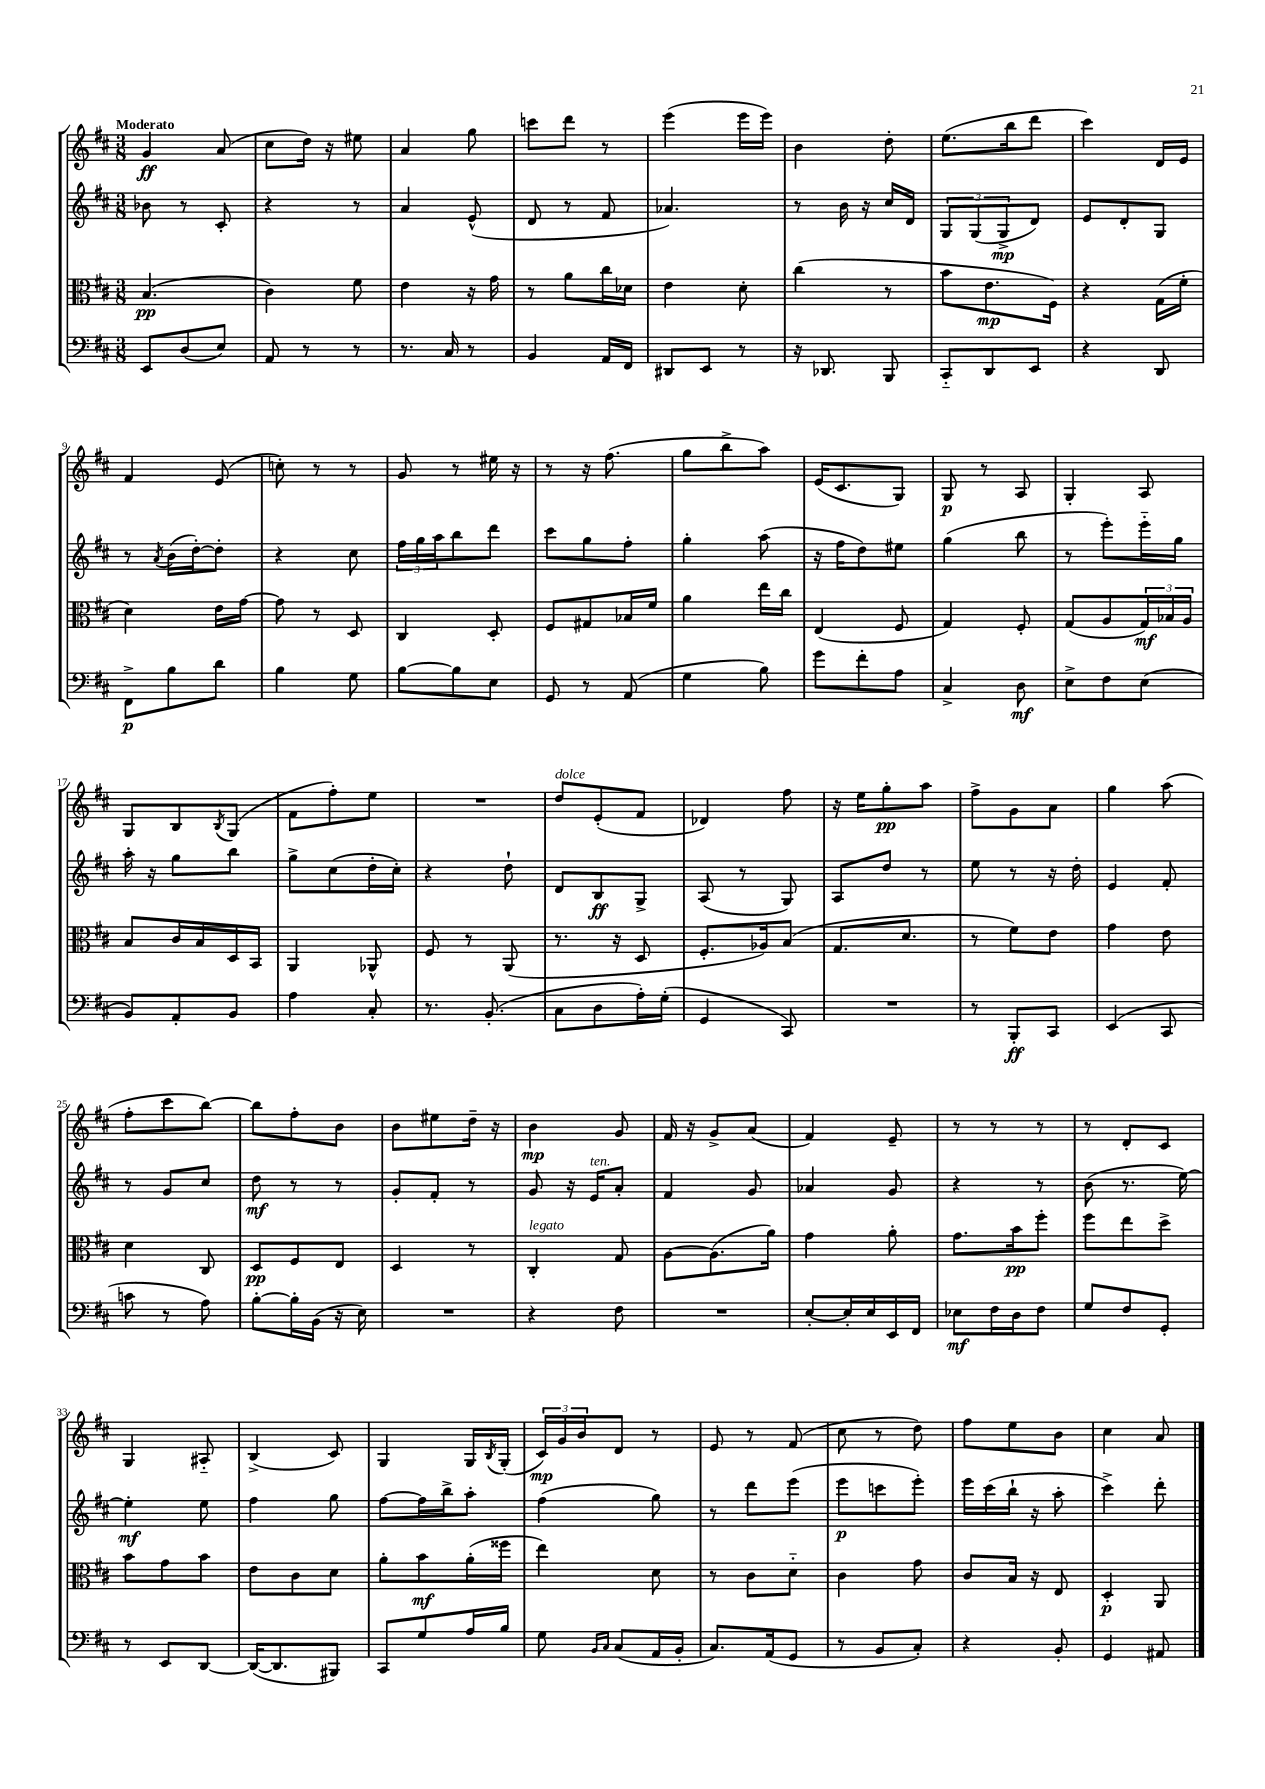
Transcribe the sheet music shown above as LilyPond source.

<<
\new StaffGroup <<
\new Staff = "s0" {
    \clef treble \key d \major \numericTimeSignature \time 3/8 \tempo "Moderato"
    g'4\ff a'8( |
    cis''8 d''16) r16 eis''8 |
    a'4 g''8 |
    c'''8 d'''8 r8 |
    e'''4( e'''16 e'''16) |
    b'4 d''8-. |
    e''8.( b''16 d'''8 |
    cis'''4) d'16 e'16 |
    fis'4 e'8( |
    c''8-.) r8 r8 |
    g'8 r8 eis''16 r16 |
    r8 r16 fis''8.( |
    g''8 b''8-> a''8) |
    e'16( cis'8. g8) |
    g8\p r8 a8 |
    g4-. a8 |
    g8 b8 \acciaccatura { b8 } g8( |
    fis'8 fis''8-.) e''8 |
    R4. |
    d''8^\markup { \italic "dolce" } e'8-.( fis'8 |
    des'4) fis''8 |
    r16 e''16 g''8-.\pp a''8 |
    fis''8-> g'8 a'8 |
    g''4 a''8( |
    fis''8-. cis'''8 b''8~) |
    b''8 fis''8-. b'8 |
    b'8 eis''8 d''16-- r16 |
    b'4\mp g'8 |
    fis'16 r16 g'8-> a'8( |
    fis'4) e'8-- |
    r8 r8 r8 |
    r8 d'8-. cis'8 |
    g4 ais8-_ |
    b4->( cis'8) |
    g4 g16 \acciaccatura { b8 } g16-.( |
    \tuplet 3/2 { cis'16\mp) g'16 b'16 } d'8 r8 |
    e'8 r8 fis'8( |
    cis''8 r8 d''8) |
    fis''8 e''8 b'8 |
    cis''4 a'8 \bar "|." |
}
\new Staff = "s1" {
    \clef treble \key d \major \numericTimeSignature \time 3/8
    bes'8 r8 cis'8-. |
    r4 r8 |
    a'4 e'8-^( |
    d'8 r8 fis'8 |
    aes'4.) |
    r8 b'16 r16 cis''16 d'16 |
    \tuplet 3/2 { g8 g8( g8->\mp } d'8) |
    e'8 d'8-. g8 |
    r8 \acciaccatura { a'8 } b'16( d''16~-.) d''8-. |
    r4 cis''8 |
    \tuplet 3/2 { fis''16 g''16 a''16 } b''8 d'''8 |
    cis'''8 g''8 fis''8-. |
    g''4-. a''8( |
    r16 fis''16 d''8) eis''8 |
    g''4( b''8 |
    r8 e'''8-.) e'''16-_ g''16 |
    a''16-. r16 g''8 b''8 |
    g''8-> cis''8( d''16-. cis''16-.) |
    r4 d''8-! |
    d'8 b8\ff g8-> |
    a8( r8 g8) |
    a8 d''8 r8 |
    e''8 r8 r16 d''16-. |
    e'4 fis'8-. |
    r8 g'8 cis''8 |
    d''8\mf r8 r8 |
    g'8-. fis'8-. r8 |
    g'8 r16 e'16^\markup { \italic "ten." } a'8-. |
    fis'4 g'8 |
    aes'4 g'8 |
    r4 r8 |
    b'8( r8. e''16~) |
    e''4-.\mf e''8 |
    fis''4 g''8 |
    fis''8~ fis''16 b''16-> a''8-. |
    fis''4( g''8) |
    r8 d'''8 e'''8( |
    e'''8\p c'''8 e'''8-.) |
    e'''16 cis'''16( b''16-! r16 a''8-. |
    cis'''4->) d'''8-. \bar "|." |
}
\new Staff = "s2" {
    \clef alto \key d \major \numericTimeSignature \time 3/8
    b4.\pp( |
    cis'4) fis'8 |
    e'4 r16 g'16 |
    r8 a'8 cis''16 des'16 |
    e'4 d'8-. |
    cis''4( r8 |
    b'8 e'8.\mp fis16) |
    r4 g16( fis'16-. |
    d'4) e'16 g'16~ |
    g'8 r8 d8 |
    cis4 d8-. |
    fis8 gis8 bes16 fis'16 |
    a'4 e''16 cis''16 |
    e4( fis8 |
    g4) fis8-. |
    g8( a8 \tuplet 3/2 { g16\mf) bes16 a16 } |
    b8 cis'16 b16 d16 b,16 |
    a,4 aes,8-^ |
    fis8 r8 a,8( |
    r8. r16 d8 |
    fis8.-. aes16) b8( |
    g8. d'8. |
    r8 fis'8) e'8 |
    g'4 e'8 |
    d'4 cis8 |
    d8\pp fis8 e8 |
    d4 r8 |
    cis4-.^\markup { \italic "legato" } g8 |
    a8~ a8.( a'16) |
    g'4 a'8-. |
    g'8. b'16\pp fis''8-. |
    fis''8 e''8 d''8-> |
    b'8 g'8 b'8 |
    e'8 cis'8 d'8 |
    a'8-. b'8\mf a'16-.( fisis''16 |
    e''4) d'8 |
    r8 cis'8 d'8-_ |
    cis'4 g'8 |
    cis'8 b16 r16 e8 |
    d4-.\p a,8 \bar "|." |
}
\new Staff = "s3" {
    \clef bass \key d \major \numericTimeSignature \time 3/8
    e,8 d8( e8) |
    a,8 r8 r8 |
    r8. cis16 r8 |
    b,4 a,16 fis,16 |
    dis,8 e,8 r8 |
    r16 des,8. b,,8 |
    cis,8-_ d,8 e,8 |
    r4 d,8 |
    fis,8->\p b8 d'8 |
    b4 g8 |
    b8~ b8 e8 |
    g,8 r8 a,8( |
    g4 b8) |
    g'8 fis'8-. a8 |
    cis4-> d8\mf |
    e8-> fis8 e8( |
    b,8) a,8-. b,8 |
    a4 cis8-. |
    r8. b,8.-.( |
    cis8 d8 a16-.) g16-.( |
    g,4 cis,8) |
    R4. |
    r8 b,,8-.\ff cis,8 |
    e,4( cis,8 |
    c'8 r8 a8) |
    b8~-. b16-. b,16( r16 e16) |
    R4. |
    r4 fis8 |
    R4. |
    e8~-. e16-. e16 e,16 fis,16 |
    ees8\mf fis16 d16 fis8 |
    g8 fis8 g,8-. |
    r8 e,8 d,8~ |
    d,16~( d,8. bis,,8) |
    cis,8 g8 a16 b16 |
    g8 \grace { b,16 cis16 } cis8( a,16 b,16-. |
    cis8.) a,16( g,8 |
    r8 b,8 cis8-.) |
    r4 b,8-. |
    g,4 ais,8 \bar "|." |
}
>>
>>
